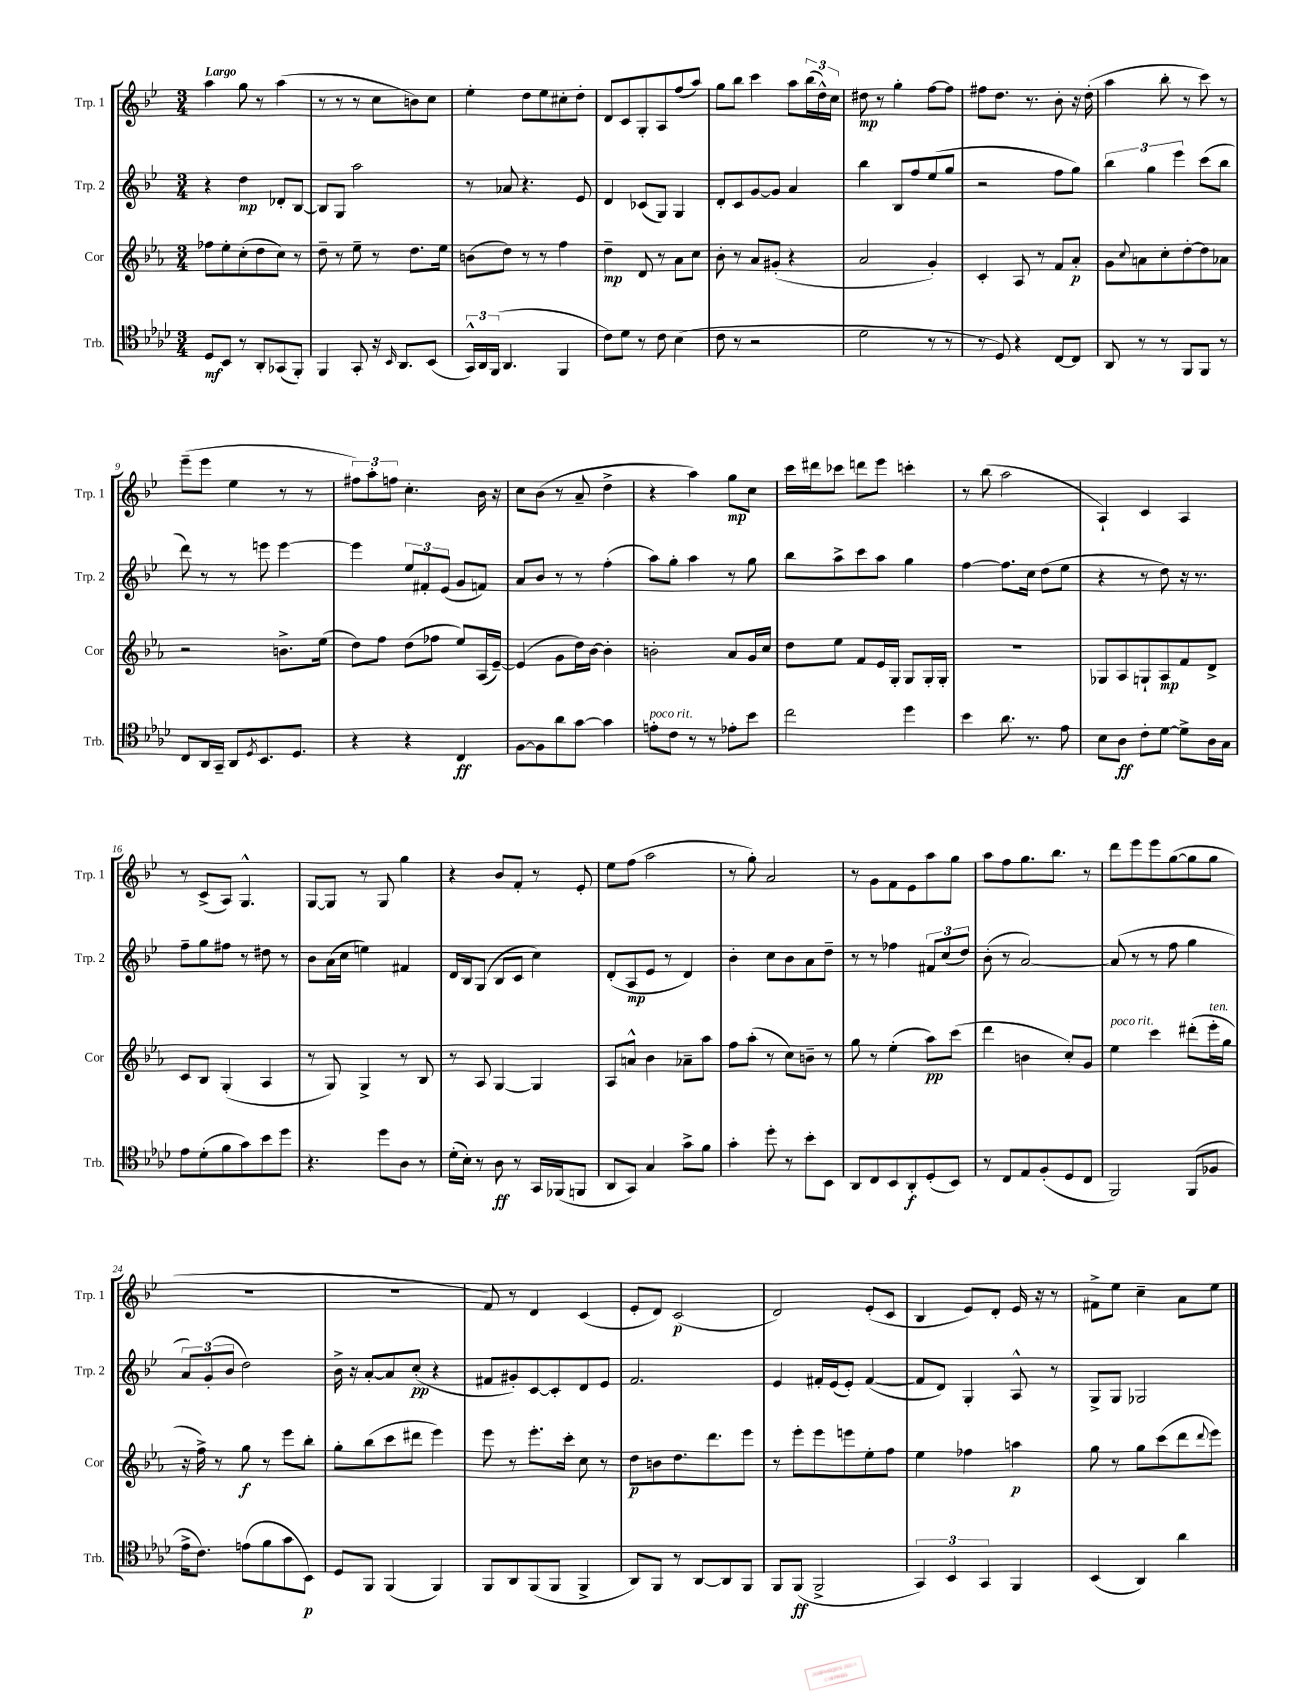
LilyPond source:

<<
\new StaffGroup <<
\new Staff = "s0" \with { instrumentName = "Trp. 1" shortInstrumentName = "Trp. 1" } {
    \clef treble \key bes \major \numericTimeSignature \time 3/4 \tempo "Largo"
    a''4 g''8 r8 a''4( |
    r8 r8 r8 c''8 b'8) c''8 |
    ees''4-. d''8 ees''8 cis''8-. d''8-. |
    d'8 c'8 g8-. a8 f''8( a''8) |
    g''8 bes''8 c'''4 a''8 \tuplet 3/2 { bes''16( d''16-^) c''16 } |
    dis''8\mp r8 g''4-. f''8~ f''8 |
    fis''8 d''8. r8. bes'8-. r16 d''16-.( |
    a''4 bes''8-. r8 c'''8) r8 |
    ees'''8--( ees'''8 ees''4 r8 r8 |
    \tuplet 3/2 { fis''8) a''8-. f''8 } c''4.-. bes'16 r16 |
    c''8 bes'8( r8 a'8-- d''4-> |
    r4 a''4) g''8\mp c''8 |
    c'''16 dis'''16 ces'''8 d'''8 ees'''8 c'''4-. |
    r8 bes''8( a''2 |
    a4-!) c'4 a4 |
    r8 c'8->( a8) g4.-^ |
    g8~ g8 r8 g8 g''4 |
    r4 bes'8 f'8-. r8 ees'8-. |
    ees''8 f''8( a''2 |
    r8 g''8-.) a'2 |
    r8 g'8 f'8 ees'8 a''8 g''8 |
    a''8 f''8 g''8. bes''8. r8 |
    d'''8 ees'''8 ees'''8 g''8~( g''8 g''8 |
    R2. |
    R2. |
    f'8) r8 d'4 c'4( |
    ees'8-. d'8) c'2\p( |
    d'2) ees'8-.( c'8 |
    bes4 ees'8) d'8-. ees'16 r16 r8 |
    fis'8-> ees''8 c''4-- a'8 ees''8 \bar "|." |
}
\new Staff = "s1" \with { instrumentName = "Trp. 2" shortInstrumentName = "Trp. 2" } {
    \clef treble \key bes \major \numericTimeSignature \time 3/4
    r4 d''4\mp des'8-. bes8~ |
    bes8 g8 a''2 |
    r8 aes'8 r4. ees'8 |
    d'4 ces'8( g8) g4 |
    d'8-. c'8 g'8~ g'8 a'4 |
    bes''4 bes8 f''8 ees''8( g''8 |
    r2 f''8 g''8) |
    \tuplet 3/2 { bes''4 g''4 ees'''4 } c'''8( bes''8 |
    d'''8) r8 r8 e'''8 e'''4~ |
    e'''4 \tuplet 3/2 { ees''8 fis'8-. ees'8( } g'8 f'8) |
    a'8 bes'8 r8 r8 f''4-.( |
    a''8) g''8-. a''4 r8 g''8 |
    bes''8 a''8-> c'''8 a''8 g''4 |
    f''4~ f''8. c''16 d''8( ees''8 |
    r4 r8 d''8) r16 r8. |
    f''8-- g''8 fis''8 r8 dis''8 r8 |
    bes'8 a'16( c''16 e''4) fis'4 |
    d'16 bes16 g8( bes8 c'8 c''4) |
    d'8-.( a8\mp ees'8 r8 d'4) |
    bes'4-. c''8 bes'8 a'8 d''8-- |
    r8 r8 fes''4 \tuplet 3/2 { fis'8 c''8( d''8) } |
    bes'8-.( r8 a'2~) |
    a'8( r8 r8 f''8 g''4 |
    \tuplet 3/2 { a'8) g'8-.( bes'8 } d''2) |
    bes'16-> r16 a'8~-. a'8 c''8-.\pp( r4 |
    fis'8 gis'8-.) c'8~ c'8-. d'8 ees'8 |
    f'2. |
    ees'4 fis'16-. ees'16( ees'8-.) fis'4~( |
    fis'8 d'8) g4-. a8-^ r8 |
    g8-> g8 ges2 \bar "|." |
}
\new Staff = "s2" \with { instrumentName = "Cor" shortInstrumentName = "Cor" } {
    \clef treble \key ees \major \numericTimeSignature \time 3/4
    fes''8 ees''8-. c''8-.( d''8 c''8) r8 |
    d''8-- r8 ees''8-- r8 d''8. ees''16 |
    b'8( d''8) r8 r8 f''4 |
    d''4--\mp d'8 r8 aes'8 c''8 |
    bes'8-. r8 aes'8 gis'8-.( r4 |
    aes'2 g'4-.) |
    c'4-. aes8 r8 f'8 aes'8-.\p |
    g'8 \appoggiatura { c''8 } a'8 c''8-. d''8~-. d''8 aes'8 |
    r2 b'8.-> ees''16( |
    d''8) f''8 d''8( fes''8 ees''8) aes16( ees'16~--) |
    ees'4( g'8 d''16) bes'16~ bes'4-. |
    b'2-. aes'8 g'16 c''16 |
    d''8 ees''8 f'8 ees'16 g16-. g8 g16-. g16-. |
    R2. |
    ges8 aes8 g8-! aes8\mp f'8 d'8-> |
    c'8 bes8 g4-.( aes4 |
    r8 g8) g4-> r8 bes8 |
    r8 aes8 g4~ g4 |
    aes8 a'8-^ bes'4 aes'8-- aes''8 |
    f''8 aes''8-.( r8 c''8) b'8-- r8 |
    g''8 r8 ees''4-.( aes''8\pp) c'''8( |
    d'''4 b'4 c''8-.) g'8 |
    ees''4^\markup { \italic "poco rit." } c'''4 dis'''8-.( ees'''16-.^\markup { \italic "ten." } g''16 |
    r16 f''16->) r8 g''8\f r8 ees'''8 bes''8-. |
    g''8-. bes''8( c'''8 dis'''8 ees'''4) |
    ees'''8 r8 ees'''8.-. c'''16-. c''8 r8 |
    d''8\p b'8 d''8. d'''8. ees'''8 |
    r8 ees'''8-. ees'''8 e'''8 ees''8-. f''8 |
    ees''4 fes''4 a''4\p |
    g''8 r8 g''8 c'''8( d'''8 \appoggiatura { d'''8 } ees'''8) \bar "|." |
}
\new Staff = "s3" \with { instrumentName = "Trb." shortInstrumentName = "Trb." } {
    \clef tenor \key aes \major \numericTimeSignature \time 3/4
    des8\mf bes,8 r8 aes,8-. ges,8( f,8-.) |
    f,4 g,8-. r16 \grace { bes,16 } aes,8. bes,8( |
    \tuplet 3/2 { g,16-^) aes,16 f,16( } aes,4. f,4 |
    c'8) des'8 r8 c'8 bes4( |
    c'8 r8 r2 |
    des'2 r8 r8 |
    r8 des8) r4 c8~ c8 |
    aes,8 r8 r8 f,8 f,8 r8 |
    c8 aes,16 g,16-- aes,8 \acciaccatura { des8 } bes,8. des8. |
    r4 r4 c4\ff |
    f8~ f8 aes'8 g'8~ g'4 |
    e'8-.^\markup { \italic "poco rit." } c'8 r8 r8 ees'8-. bes'8 |
    c''2 des''4 |
    bes'4 aes'8. r8. ees'8 |
    bes8 aes8\ff c'8-. des'8~ des'8-> aes16 g16 |
    ees'8 des'8-.( f'8 g'8) bes'8 des''8 |
    r4. des''8 aes8 r8 |
    des'16-.( bes16-.) r8 aes8\ff r8 g,16 fes,16( f,8 |
    aes,8 g,8) g4 g'8-> f'8 |
    g'4-. des''8-. r8 bes'8-. bes,8 |
    aes,8 c8 bes,8 aes,8-.\f des8-.( bes,8) |
    r8 c8 ees8 f8-.( des8 c8 |
    f,2) f,8( fes8 |
    ees'16-> c'8.) e'8( f'8 g'8 bes,8\p) |
    des8 f,8 f,4( f,4) |
    f,8 aes,8 f,8( f,8 f,4-> |
    aes,8) f,8 r8 aes,8~ aes,8 f,8 |
    f,8 f,8\ff( f,2-> |
    \tuplet 3/2 { g,4) bes,4 g,4 } f,4 |
    bes,4( aes,4) aes'4 \bar "|." |
}
>>
>>
